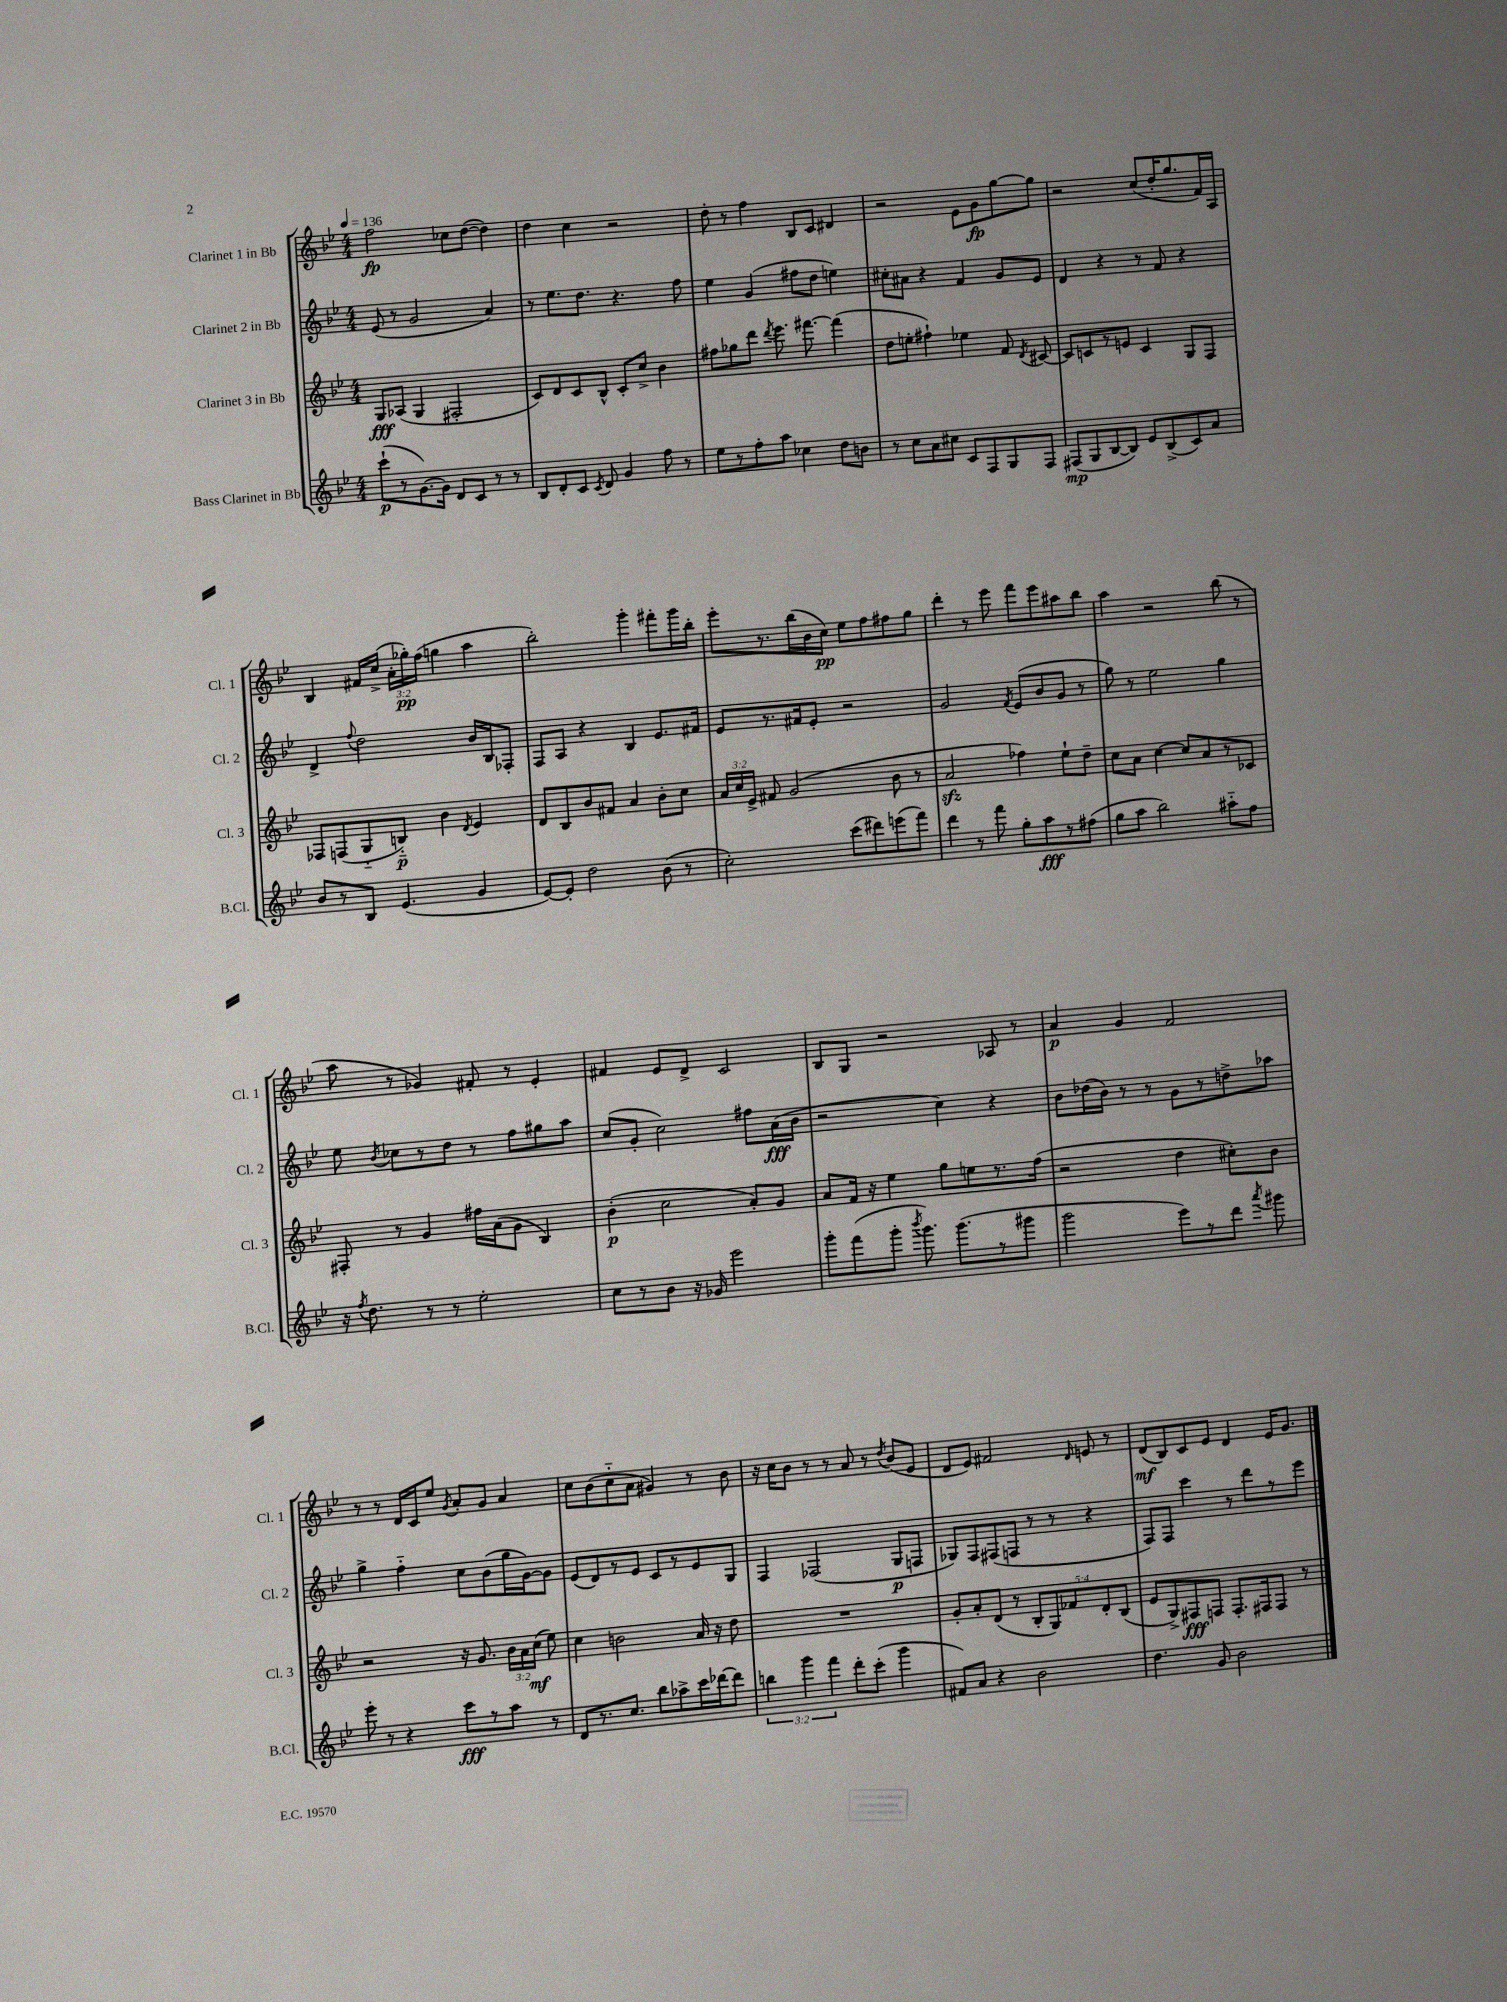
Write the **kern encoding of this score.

**kern	**kern	**kern	**kern
*staff4	*staff3	*staff2	*staff1
*clefG2	*clefG2	*clefG2	*clefG2
*k[b-e-]	*k[b-e-]	*k[b-e-]	*k[b-e-]
*M4/4	*M4/4	*M4/4	*M4/4
*MM136	*MM136	*MM136	*MM136
(8ccc`	8G	(8e-	2ff
8r	(8A-	8r	.
[8.g)	4G	2g	.
16g]	.	.	.
8d	2F#'	.	8cc-
8c	.	.	([8dd
8r	.	4a)	4dd])
8r	.	.	.
=	=	=	=
8B-	8c)	8r	4dd
8d'	8d	8.ee-	.
8c	8c	.	4cc
.	.	8.dd	.
8qc	.	.	.
8d	8B-^^	.	.
4g	8c'	4.r	2r
.	8cc^	.	.
8ff	4b-	.	.
8r	.	8ff	.
=	=	=	=
8ee-	8ff#	4ee-	8dd'
8r	8gg-	.	8r
8ff'	8ddd	(4g	4ff
.	8qddd	.	.
8aa	8.eee-	.	.
4cc-	.	8ff#	8B-
.	[8.fff#	.	.
.	.	8dd	8c
8dd	(4fff#]	4ee)	4d#
8b	.	.	.
=	=	=	=
8r	8dd	8cc#'	2r
8cc	8ee'	8a#	.
8a	4ff#`)	4r	.
8cc#	.	.	.
8c	4ee-	4f	8e-
8F	.	.	8g
8G	8f	8g	[8gg
.	8qd	.	.
8F	[8c#	8e-	8gg]
=	=	=	=
(8F#	8c#]	4d	2r
8G	8c	.	.
[8B-	8r	4r	.
8B-])	8e	.	.
8e-	4c	8r	(8cc
(8B-^	.	8f	16dd'
.	.	.	8.gg
8c)	8G	4r	.
8a	8F	.	16f)
.	.	.	16A
=	=	=	=
8b-	8F-	4d^	4B-
8r	(8F	.	.
.	.	8qqff	.
8B-	8G'~	2dd	16f#
.	.	.	(16cc^
(4.e-	8B'~)	.	24a'
.	.	.	24gg-')
.	.	.	(24ff
.	4b-	.	4gg
.	8qd	.	.
4g	4e-	16b-	4aa
.	.	16B-	.
.	.	8F-'	.
=	=	=	=
[8e-)	8d	8F	2bb-')
8e-']	8B-	8A	.
2dd	8b-	4r	.
.	8f#	.	.
.	4a	4B-	4ggg'
(8b-	8b-'	8.e-	8fff#'
8r	8cc	.	16ggg
.	.	16f#	16bb-'
=	=	=	=
2cc')	24a	8e-	8eee-'
.	24cc	.	.
.	24e-^	.	.
.	8f#	8.r	8.r
.	(2g	.	.
.	.	16f#	(16bb-
.	.	8e-'	16b-
.	.	.	16cc)
(8ccc	.	2r	8ee-
8ddd#)	.	.	8ff
(8eee	8b-	.	8ff#
8fff)	8r	.	8gg
=	=	=	=
4ddd	2a	2g	4ddd'
8r	.	.	8r
8fff	.	.	8eee-
.	.	8qf	.
8gg'	4ff-)	(8e-	8fff
8aa	.	8b-	8eee-
8r	8ee-`	8g	8aa#
(8ff#	8dd~	8r	8bb-
=	=	=	=
8gg	8cc	8gg)	4aa
8aa	8a	8r	.
2bb-)	[4cc	2ee-	2r
.	8cc]	.	.
.	8a	.	.
8aa#'~	8r	4gg	(8bb-
8ff	8c-	.	8r
=	=	=	=
16r	8F#'	8ee-	8aa
8qff	.	.	.
8.dd	.	.	.
.	.	8qb-	.
.	8r	8cc-	8r
8r	4g	8r	4g-)
8r	.	8dd	.
2ee-'	16ff#	8r	8f#'
.	(16a	.	.
.	8g	8ff	8r
.	4B-)	8gg#	4e-'
.	.	8aa	.
=	=	=	=
8cc	(4b-'	(8cc	4f#
8r	.	8g'	.
8b-	2cc	2cc)	8e-
16r	.	.	8d^
16g-	.	.	.
2eee-	.	.	2c
.	8a')	8ff#	.
.	8g	(16a	.
.	.	16b-	.
=	=	=	=
8ggg'	8a	2r	8B-
(8fff	16f	.	8G
.	16r	.	.
8ggg'	4ee-	.	2r
8qbbb-	.	.	.
8.ggg)	.	.	.
.	8gg	4cc)	.
(8.ggg	.	.	.
.	8ee	.	.
8r	8.r	4r	8A-
8ggg#	.	.	8r
.	(16ff	.	.
=	=	=	=
2ggg	2r	8b-	4a
.	.	(16dd-	.
.	.	16b-)	.
.	.	8r	4g
.	.	8r	.
8eee-)	4dd	8g	2f
8r	.	8r	.
8ddd	8cc#')	8dd^	.
8qaaa	.	.	.
8ggg#	8b-	8aa-	.
=	=	=	=
8eee-'	2r	4gg^	8r
8r	.	.	8r
4r	.	4ff'~	16d
.	.	.	16c
.	.	.	8ee-
.	.	.	8qg
8ccc	16r	8cc	8a'
.	8.g	.	.
8r	.	(8b-	8g
8aa	24b-	16gg	4a
.	24a	.	.
.	.	[16g)	.
.	(24cc	.	.
8r	8ee-)	8g]	.
=	=	=	=
8d	4cc	(8e-	8cc
8.r	.	8d)	(8b-
.	2b	8r	8cc'~
8.cc	.	.	.
.	.	8e-	8a
8bb-	.	8c	4g#)
8aa-^	.	8r	.
16ccc	16a	8e-	8r
[16ddd-	16r	.	.
8ddd-]	8dd	8G	8b-
=	=	=	=
6bb	1r	4F	16r
.	.	.	16cc
.	.	.	8b-
6ggg	.	.	.
.	.	(2F-	8r
6fff	.	.	.
.	.	.	8r
8ddd'	.	.	8a
(8ccc'	.	.	8r
.	.	.	8qdd
4ggg	.	8G	(8b-
.	.	8F	8e-
=	=	=	=
8f#)	8g'	8G-)	8d
8a	8a'	8F	8e-)
4r	(8d	(8F#	2f#
.	8r	8F	.
2b-	10B-'	8r	.
.	10G)	.	.
.	.	8r	.
.	10f-	.	.
.	.	.	16qqd
.	.	4r	8e
.	10d'	.	.
.	.	.	8r
.	(10B-	.	.
=	=	=	=
4.dd	8e-	8F)	(8d
.	8G^)	8F	8B-)
.	8F#	4ccc	8c
8g	8F	.	8e-
2b-	8.F'	8r	4d
.	.	8ddd	.
.	16F#	.	.
.	8F#	8r	16e-
.	.	.	8.g
.	8r	8eee-	.
==	==	==	==
*-	*-	*-	*-
